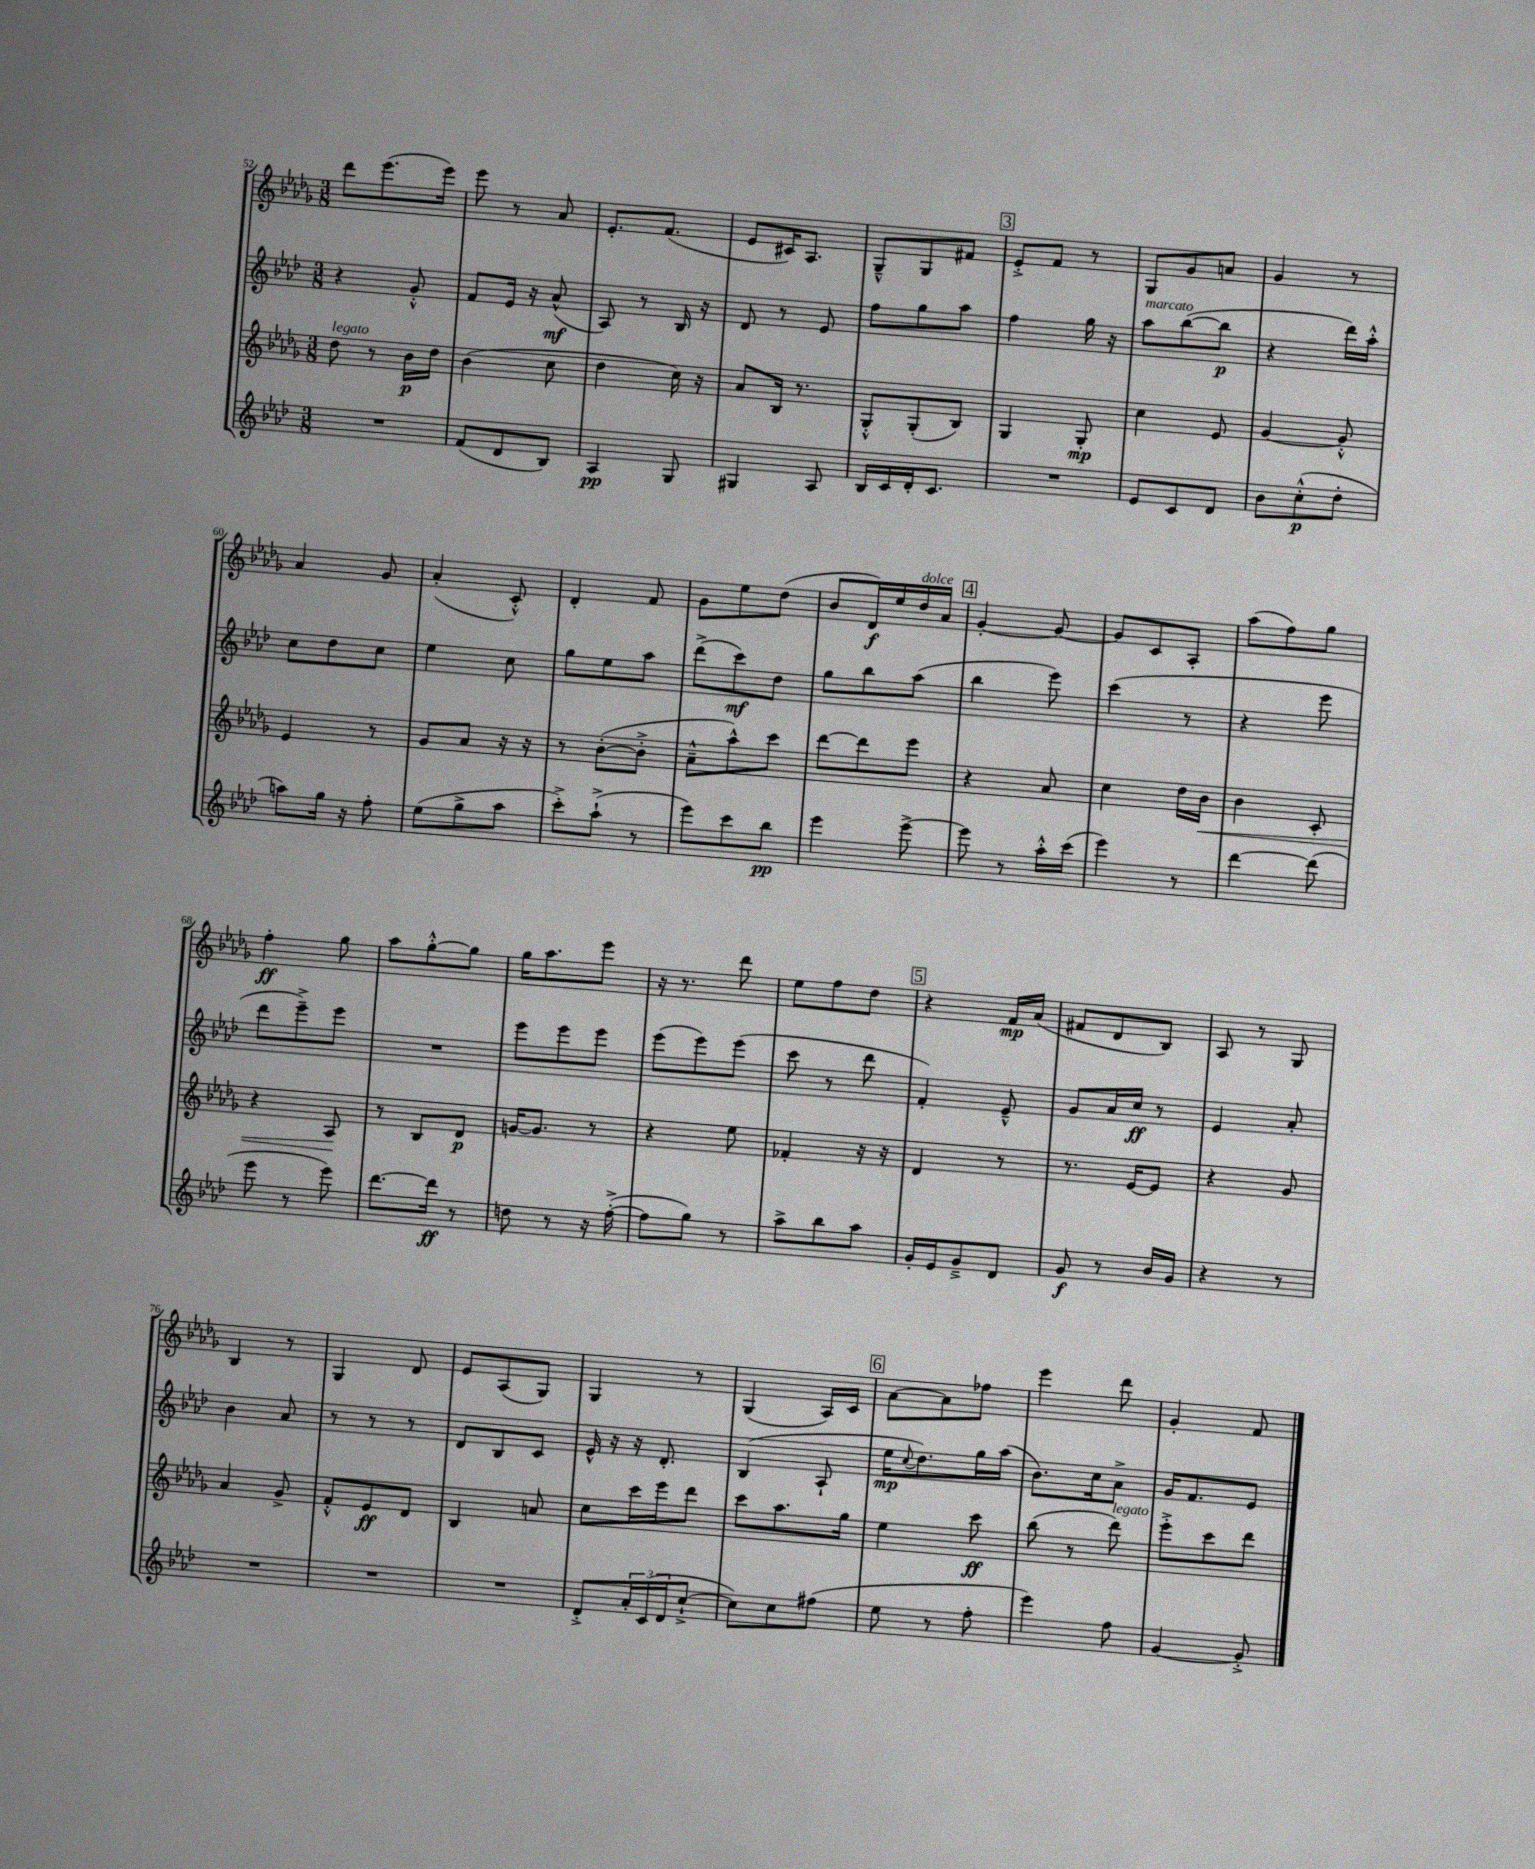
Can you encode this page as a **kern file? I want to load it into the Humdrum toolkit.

**kern	**kern	**kern	**kern
*staff4	*staff3	*staff2	*staff1
*clefG2	*clefG2	*clefG2	*clefG2
*k[b-e-a-d-]	*k[b-e-a-d-g-]	*k[b-e-a-d-]	*k[b-e-a-d-g-]
*M3/8	*M3/8	*M3/8	*M3/8
4.r	8dd-\	4r	8ddd-\L
.	8r	.	(8.eee-\
.	16b-\LL	8g'^^/	.
.	16dd-\JJ	.	16eee-\Jk)
=	=	=	=
(8f/L	(4b-\	8f/L	8eee-\
8d-/	.	16e-/Jk	8r
.	.	16r	.
8B-/J)	8cc\	(8a-^^/	8a-/
=	=	=	=
4A-/	4dd-\	8A-/)	8.e-'/L
.	.	8r	.
.	.	.	(8.f/J
8G/	16cc\)	16B-/	.
.	16r	16r	.
=	=	=	=
4G#/	8a-/L	8d-/	8e-/L
.	16B-/Jk	8r	16c#/K)
.	8.r	.	8.A-/J
8A-/	.	8e-/	.
=	=	=	=
16B-/LL	8G-'^^/L	8ff\L	8G-~^^/L
16c/	.	.	.
16d-'/J	(8G-'/	8gg\	8G-/
8.c/J	.	.	.
.	8B-/J)	8aa-\J	8f#/J
=	=	=	=
4.r	4G-/	4ff\	8e-'^/L
.	.	.	8f/J
.	8G-'/	16gg\	8r
.	.	16r	.
=	=	=	=
8e-/L	4cc\	8aa-\L	8G-/L
8c/	.	([8bb-\	8g-/
8d-/J	8e-/	8bb-\]J	8a/J
=	=	=	=
8b-\L	[4g-/	4r	4g-/
(8cc'^^\	.	.	.
8dd-'\J	8g-'^^/]	16ddd-\LL)	8r
.	.	16aa-'^^\JJ	.
=	=	=	=
8aa\L)	4e-/	8cc\L	4a-/
16gg\Jk	.	8dd-\	.
16r	.	.	.
8ff'\	8r	8cc\J	8g-/
=	=	=	=
(8ee-\L	8g-/L	4ee-\	(4a-'/
8gg^\	8a-/J	.	.
8aa-\J	16r	8cc\	8c'^^/)
.	16r	.	.
=	=	=	=
8ccc'^\L)	8r	8gg\L	4d-'/
(8aa-`^\J	([8b-'\L	8ee-\	.
8r	8b-'^\]J	8aa-\J	8f/
=	=	=	=
8eee-\L)	8a-~^^\L	(8ddd-^\L	8g-\L
8ccc\	8aa-^^\)	8ccc\)	8ee-\
8bb-\J	8ccc\J	8dd-\J	(8dd-\J
=	=	=	=
4eee-\	[8ddd-\L	8gg\L	8b-/L
.	8ddd-\]	8bb-\	16d-/L)
.	.	.	16ee-/
[8eee-^\	8eee-\J	(8aa-\J	16dd-/
.	.	.	16a-/JJ
=	=	=	=
8eee-\]	4r	4bb-\	[4g-'/
8r	.	.	.
16aa-'^^\LL	8a-/	8eee-\)	8g-/_
(16ccc\JJ	.	.	.
=	=	=	=
4eee-\)	4cc\	(4ccc\	8g-/]L
.	.	.	8c/
8r	16dd-\LL	8r	8A-'/J
.	16b-\JJ	.	.
=	=	=	=
[4ddd-\	4b-\	4r	(8aa-\L
.	.	.	8ff\)
(8ddd-\]	8c'/	8eee-\	8gg-\J
=	=	=	=
8eee-\	4r	8ddd-\L	4ff'\
8r	.	8eee-~^\)	.
8eee-\)	8A-/	8eee-\J	8gg-\
=	=	=	=
[8.ddd-\L	8r	4.r	8aa-\L
.	8B-/L	.	[8gg-'^^\
16ddd-\]Jk	.	.	.
8r	8d-/J	.	8gg-\]J
=	=	=	=
8dd\	[16g/LK	8eee-\L	16gg-\LK
.	8.g/]J	.	8.aa-\
8r	.	8eee-\	.
16r	8r	8eee-\J	8eee-\J
([16ff'^\	.	.	.
=	=	=	=
8ff\]L	4r	(8eee-\L	16r
.	.	.	8.r
8gg\J)	.	8eee-\)	.
8r	8ee-\	(8eee-\J	8ddd-\
=	=	=	=
8aa-^\L	4f-'/	8ccc\	8ee-\L
8bb-\	.	8r	8ff\
8aa-\J	16r	8ddd-\	8dd-\J
.	16r	.	.
=	=	=	=
16g'/LL	4d-/	4f'/)	4r
16e-/J	.	.	.
8g~^/	.	.	.
8d-/J	8r	8e-~^^/	16f/LL
.	.	.	(16a-/JJ
=	=	=	=
8g/	8.r	8g/L	8f#/L
8r	.	16a-/L	8d-/
.	[16e-/LK	16cc/JJ	.
16b-/LL	8e-/]J	8r	8B-/J)
16g/JJ	.	.	.
=	=	=	=
4r	4r	4e-/	8A-/
.	.	.	8r
8r	8g-/	8a-'/	8G-/
=	=	=	=
4.r	4a-/	4b-\	4B-/
.	8g-^/	8a-/	8r
=	=	=	=
4.r	8f'^^/L	8r	4G-/
.	8e-/	8r	.
.	8d-/J	8r	8d-/
=	=	=	=
4.r	4B-/	8d-/L	8e-/L
.	.	8B-/	(8A-/
.	8a/	8c/J	8G-/J)
=	=	=	=
8d-'^/L	8cc\L	16e-^^/	4G-/
.	.	16r	.
24a-'/L	16ccc\L	16r	.
(24c/	.	.	.
.	16eee-\J	8.d-'/	.
24d-/J	.	.	.
[8cc`^/J	8ddd-\J	.	8r
=	=	=	=
8cc\]L)	8ccc\L	(4B-/	(4G-/
8cc\	8.aa-\	.	.
(8ff#\J	.	8A-`/	16A-/LL)
.	16gg-\Jk	.	16c/JJ
=	=	=	=
8ee-\	4ee-\	16ee-\LK	[8a-\L
.	.	8qqcc/	.
.	.	8.dd-\)	.
8r	.	.	8a-\]
8ff'\	8ccc\	16gg\L	8ff-\J
.	.	(16aa-\JJ	.
=	=	=	=
4eee-\)	(8bb-\	8.b-\L)	4eee-\
.	8r	.	.
.	.	16cc\k	.
8ff\	8ddd-\)	8a-^\J	8ddd-\
=	=	=	=
[4g/	8eee-'^\L	16g/LK	4g-'/
.	.	8.f/	.
.	8ccc\	.	.
8g'^/]	8ddd-\J	8e-/J	8f/
==	==	==	==
*-	*-	*-	*-
